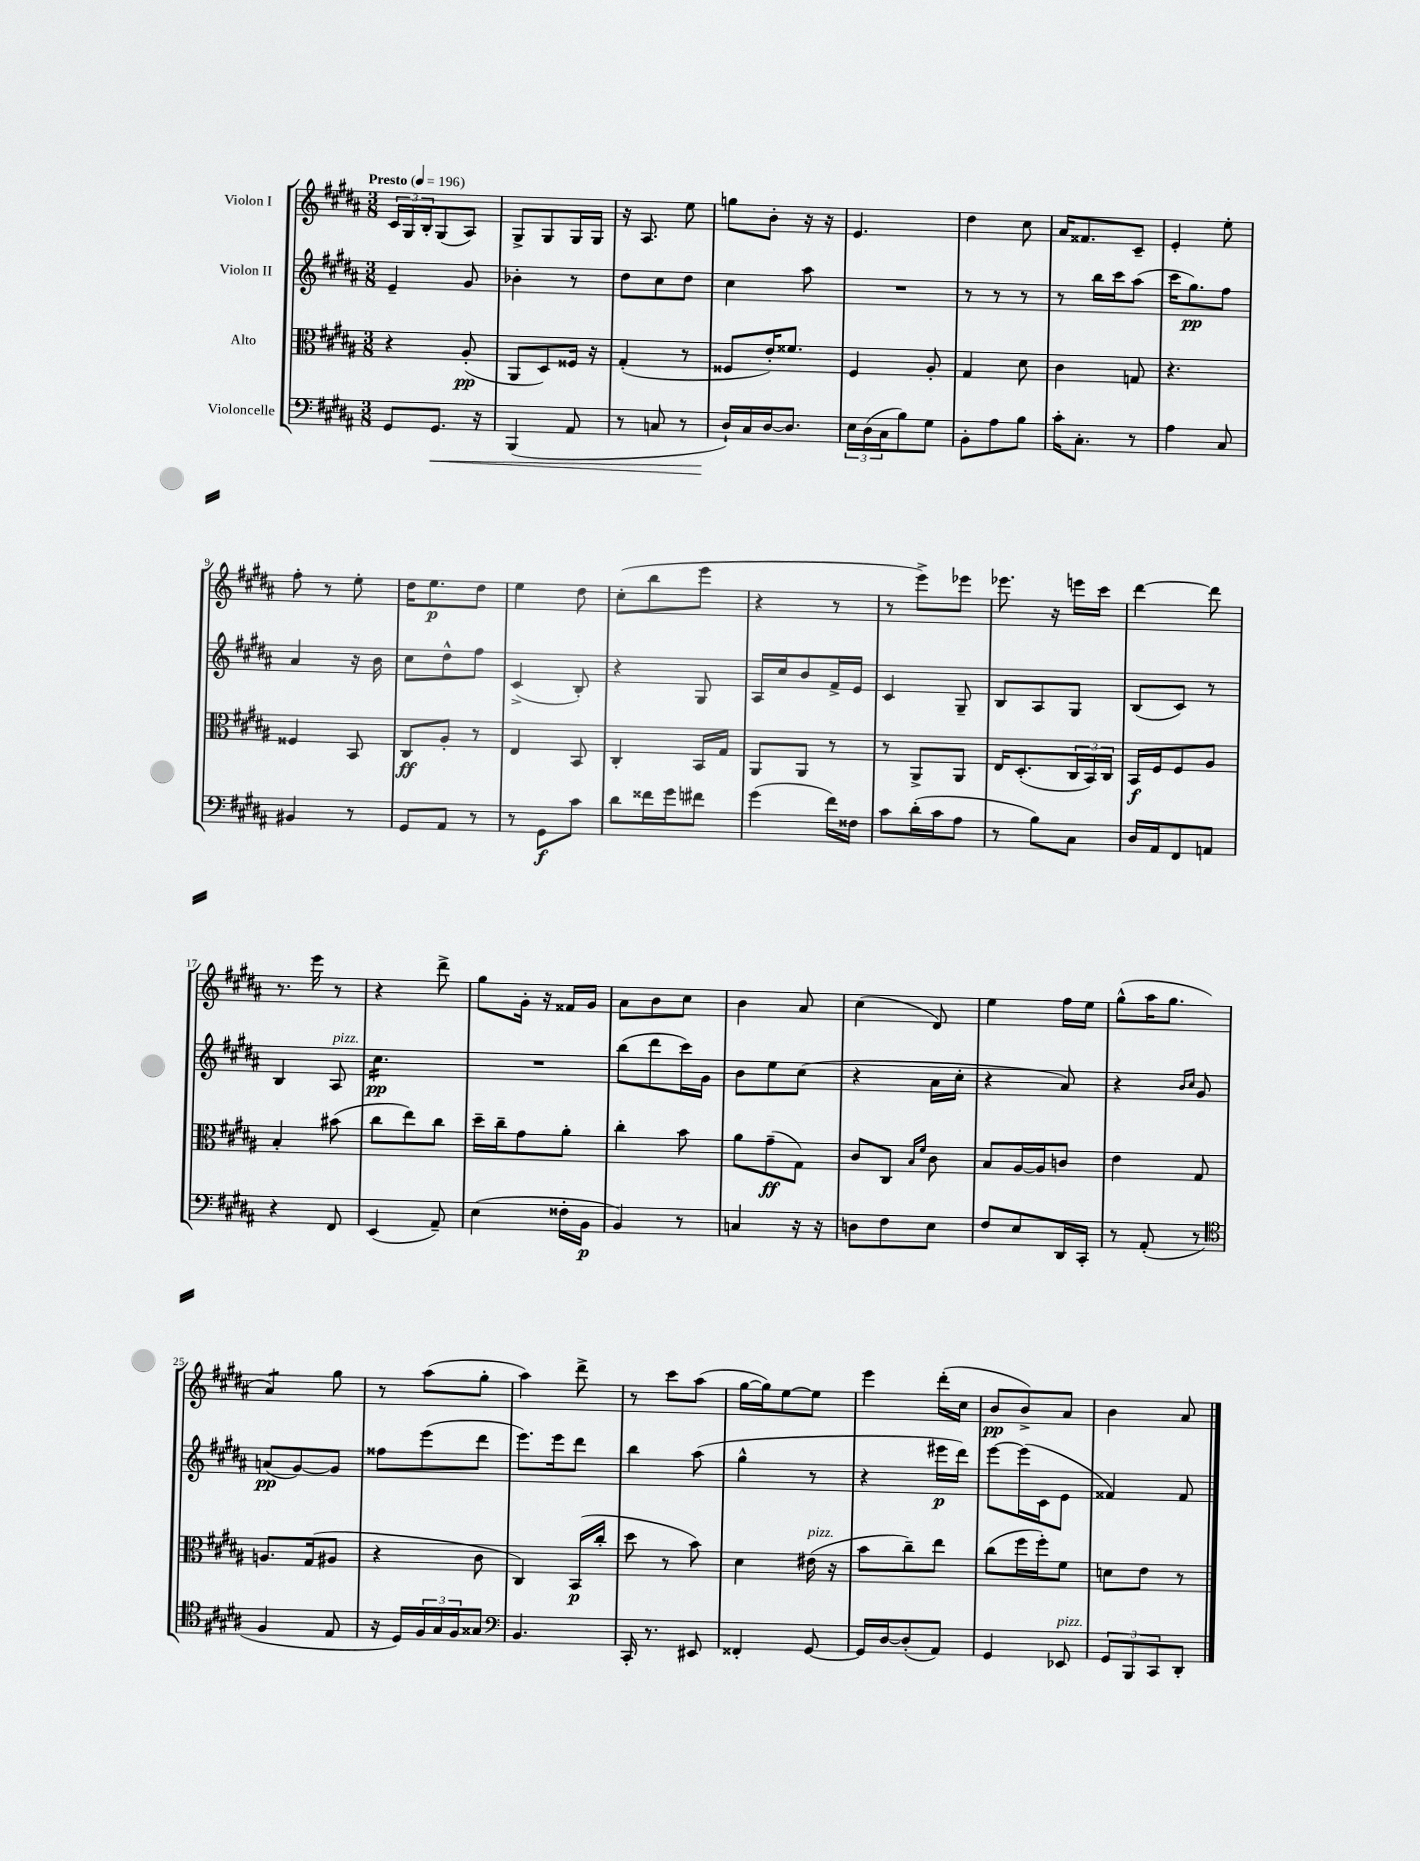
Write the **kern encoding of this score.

**kern	**kern	**kern	**kern
*staff4	*staff3	*staff2	*staff1
*clefF4	*clefC3	*clefG2	*clefG2
*k[f#c#g#d#a#]	*k[f#c#g#d#a#]	*k[f#c#g#d#a#]	*k[f#c#g#d#a#]
*M3/8	*M3/8	*M3/8	*M3/8
*MM196	*MM196	*MM196	*MM196
8GG#/L	4r	4e~/	24c#/LL
.	.	.	24G#/
.	.	.	24B'/J
8.GG#/J	.	.	(8G#/
.	(8A#'/	8g#/	8A#/J)
16r	.	.	.
=	=	=	=
(4BBB/	8AA#/L	4b-'\	8G#^/L
.	8D#/)	.	8G#/
8AA#/	16F##/Jk	8r	16G#/L
.	16r	.	16G#/JJ
=	=	=	=
8r	(4G#'/	8dd#\L	16r
.	.	.	8.A#/
8C/	.	8cc#\	.
8r	8r	8dd#\J	8ee\
=	=	=	=
16D#`/LL)	8F##/L	4cc#\	8gg\L
16C#/	.	.	.
[16D#/J	16e'/K)	.	8b'\J
8.D#/]J	8.f##/J	.	.
.	.	8aa#\	16r
.	.	.	16r
=	=	=	=
24E\LL	4F#/	4.r	4.e/
(24D#\	.	.	.
24C#\J	.	.	.
8B\)	.	.	.
8G#\J	8A#'/	.	.
=	=	=	=
8BB'\L	4G#/	8r	4dd#\
8A#\	.	8r	.
8B\J	8d#\	8r	8cc#\
=	=	=	=
16c#'\LK	4c#\	8r	16a#/LK
8.C#'\J	.	.	8.f##/
.	.	16bb\LL	.
.	.	16ccc#\J	.
8r	8G/	(8aa#\J	8c#~/J
=	=	=	=
4A#\	4.r	16ccc#\LK	4e'/
.	.	8.gg#\)	.
8C#/	.	8ff#\J	8ee'\
=	=	=	=
4BB#/	4F##/	4a#/	8ff#'\
.	.	.	8r
8r	8BB/	16r	8ee'\
.	.	16b\	.
=	=	=	=
8GG#/L	8C#/L	8cc#\L	16dd#\LK
.	.	.	8.ee\
8AA#/J	8A#'/J	8dd#^^\	.
8r	8r	8ff#\J	8dd#\J
=	=	=	=
8r	4E/	(4c#^/	4ee\
8GG#\L	.	.	.
8c#\J	8BB/	8B'/)	8dd#\
=	=	=	=
8d#\L	4C#'/	4r	(8cc#'\L
16f##\L	.	.	8bb\
16g#\J	.	.	.
8f#\J	16BB/LL	8G#/	8eee\J
.	16G#/JJ	.	.
=	=	=	=
(4g#\	8AA#/L	16A#/LL	4r
.	.	16cc#/J	.
.	8AA#/J	8b/	.
16f#\LL)	8r	16f#^/L	8r
16F##\JJ	.	16e/JJ	.
=	=	=	=
8c#\L	8r	4c#/	8r
(16d#'\L	8AA#^/L	.	8eee^\L)
16c#\J	.	.	.
8A#\J	8AA#/J	8G#~/	8eee-\J
=	=	=	=
8r	16E/LK	8B/L	8.eee-\
.	(8.D#'/	.	.
8B\L)	.	8A#/	.
.	.	.	16r
8C#\J	24C#/L	8G#/J	16eee\LL
.	24BB/)	.	.
.	.	.	16ccc#\JJ
.	24C#/JJ	.	.
=	=	=	=
16D#/LL	16BB/LL	(8B/L	[4ddd#\
16AA#/J	16F#/J	.	.
8FF#/	8F#/	8c#/J)	.
8AA/J	8A#/J	8r	8ddd#\]
=	=	=	=
4r	4B'/	4B/	8.r
.	.	.	16eee\
8FF#/	(8b#\	8A#/	8r
=	=	=	=
(4EE/	8cc#\L	4.cc#\	4r
.	8ee\)	.	.
8AA#~/)	8cc#\J	.	8ddd#^\
=	=	=	=
(4E\	16dd#~\LL	4.r	8gg#\L
.	16cc#~\J	.	.
.	8g#\	.	16g#'\Jk
.	.	.	16r
16F##'\LL	8a#'\J	.	16f##/LL
16BB\JJ	.	.	16g#/JJ
=	=	=	=
4BB/)	4cc#'\	(8bb\L	8a#\L
.	.	8ddd#\	8b\
8r	8b\	16ccc#\L)	8cc#\J
.	.	16g#\JJ	.
=	=	=	=
4C/	8a#\L	8b\L	4b\
.	(8g#~\	8ee\	.
16r	8G#\J)	(8cc#\J	8a#/
16r	.	.	.
=	=	=	=
8D\L	8c#/L	4r	(4cc#\
8F#\	8C#/J	.	.
.	16qqB/LL	.	.
.	16qqf#/JJ	.	.
8E\J	8c#\	16a#\LL	8d#/)
.	.	16cc#'\JJ	.
=	=	=	=
8F#/L	8B/L	4r	4ee\
8E/	[16A#/L	.	.
.	16A#/]J	.	.
16DD#/L	8c/J	8a#/)	16ff#\LL
16CC#'/JJ	.	.	16ee\JJ
=	=	=	=
8r	4e\	4r	(8gg#^^\L
(8AA#'/	.	.	16aa#\K
.	.	.	8.gg#\J
.	.	16qqb/LL	.
.	.	16qqcc#/JJ	.
8r	8G#/	8g#/	.
=	=	=	=
*clefC4	*	*	*
4F#/	8.A/L	(8a/L	4a#/)
.	.	[8g#/)	.
.	(16G#/k	.	.
8E/	8A#/J	8g#/]J	8gg#\
=	=	=	=
16r	4r	8ff##\L	8r
16D#/LL)	.	.	.
24F#/	.	(8eee\	(8aa#\L
24G#/	.	.	.
24F#/J	.	.	.
8G##/J	8c#\	8ddd#\J	8gg#'\J
=	=	=	=
*clefF4	*	*	*
4.BB/	4C#/)	8.eee\L)	4aa#\)
.	.	16eee\k	.
.	(16BB/LL	8ddd#\J	8ddd#^\
.	16cc#'/JJ	.	.
=	=	=	=
16CC#'/	8dd#\	4bb\	8r
8.r	.	.	.
.	8r	.	8ccc#\L
8EE#/	8b\)	(8aa#\	(8aa#\J
=	=	=	=
4FF##'/	4d#\	4gg#^^\	[16gg#\LL
.	.	.	16gg#\]J)
.	.	.	[8ee\
[8GG#/	(16e#\	8r	8ee\]J
.	16r	.	.
=	=	=	=
16GG#/]LL	8b\L	4r	4eee\
[16D#/J	.	.	.
(8D#'/]	8cc#~\)	.	.
8AA#/J)	8ee\J	16eee#\LL	(16ddd#'\LL
.	.	16ddd#\JJ)	16cc#\JJ
=	=	=	=
4GG#/	(8cc#\L	[8eee\L	8b/L
.	16ff#\L	(16eee\]L	8b^/)
.	16ff#'\J)	16c#\J	.
8EE-/	8f#\J	8e\J	8a#/J
=	=	=	=
12GG#/L	8d\L	4f##/)	4b\
12BBB/	.	.	.
.	8e\J	.	.
12CC#/	.	.	.
8DD#'/J	8r	8f##/	8a#/
==	==	==	==
*-	*-	*-	*-
